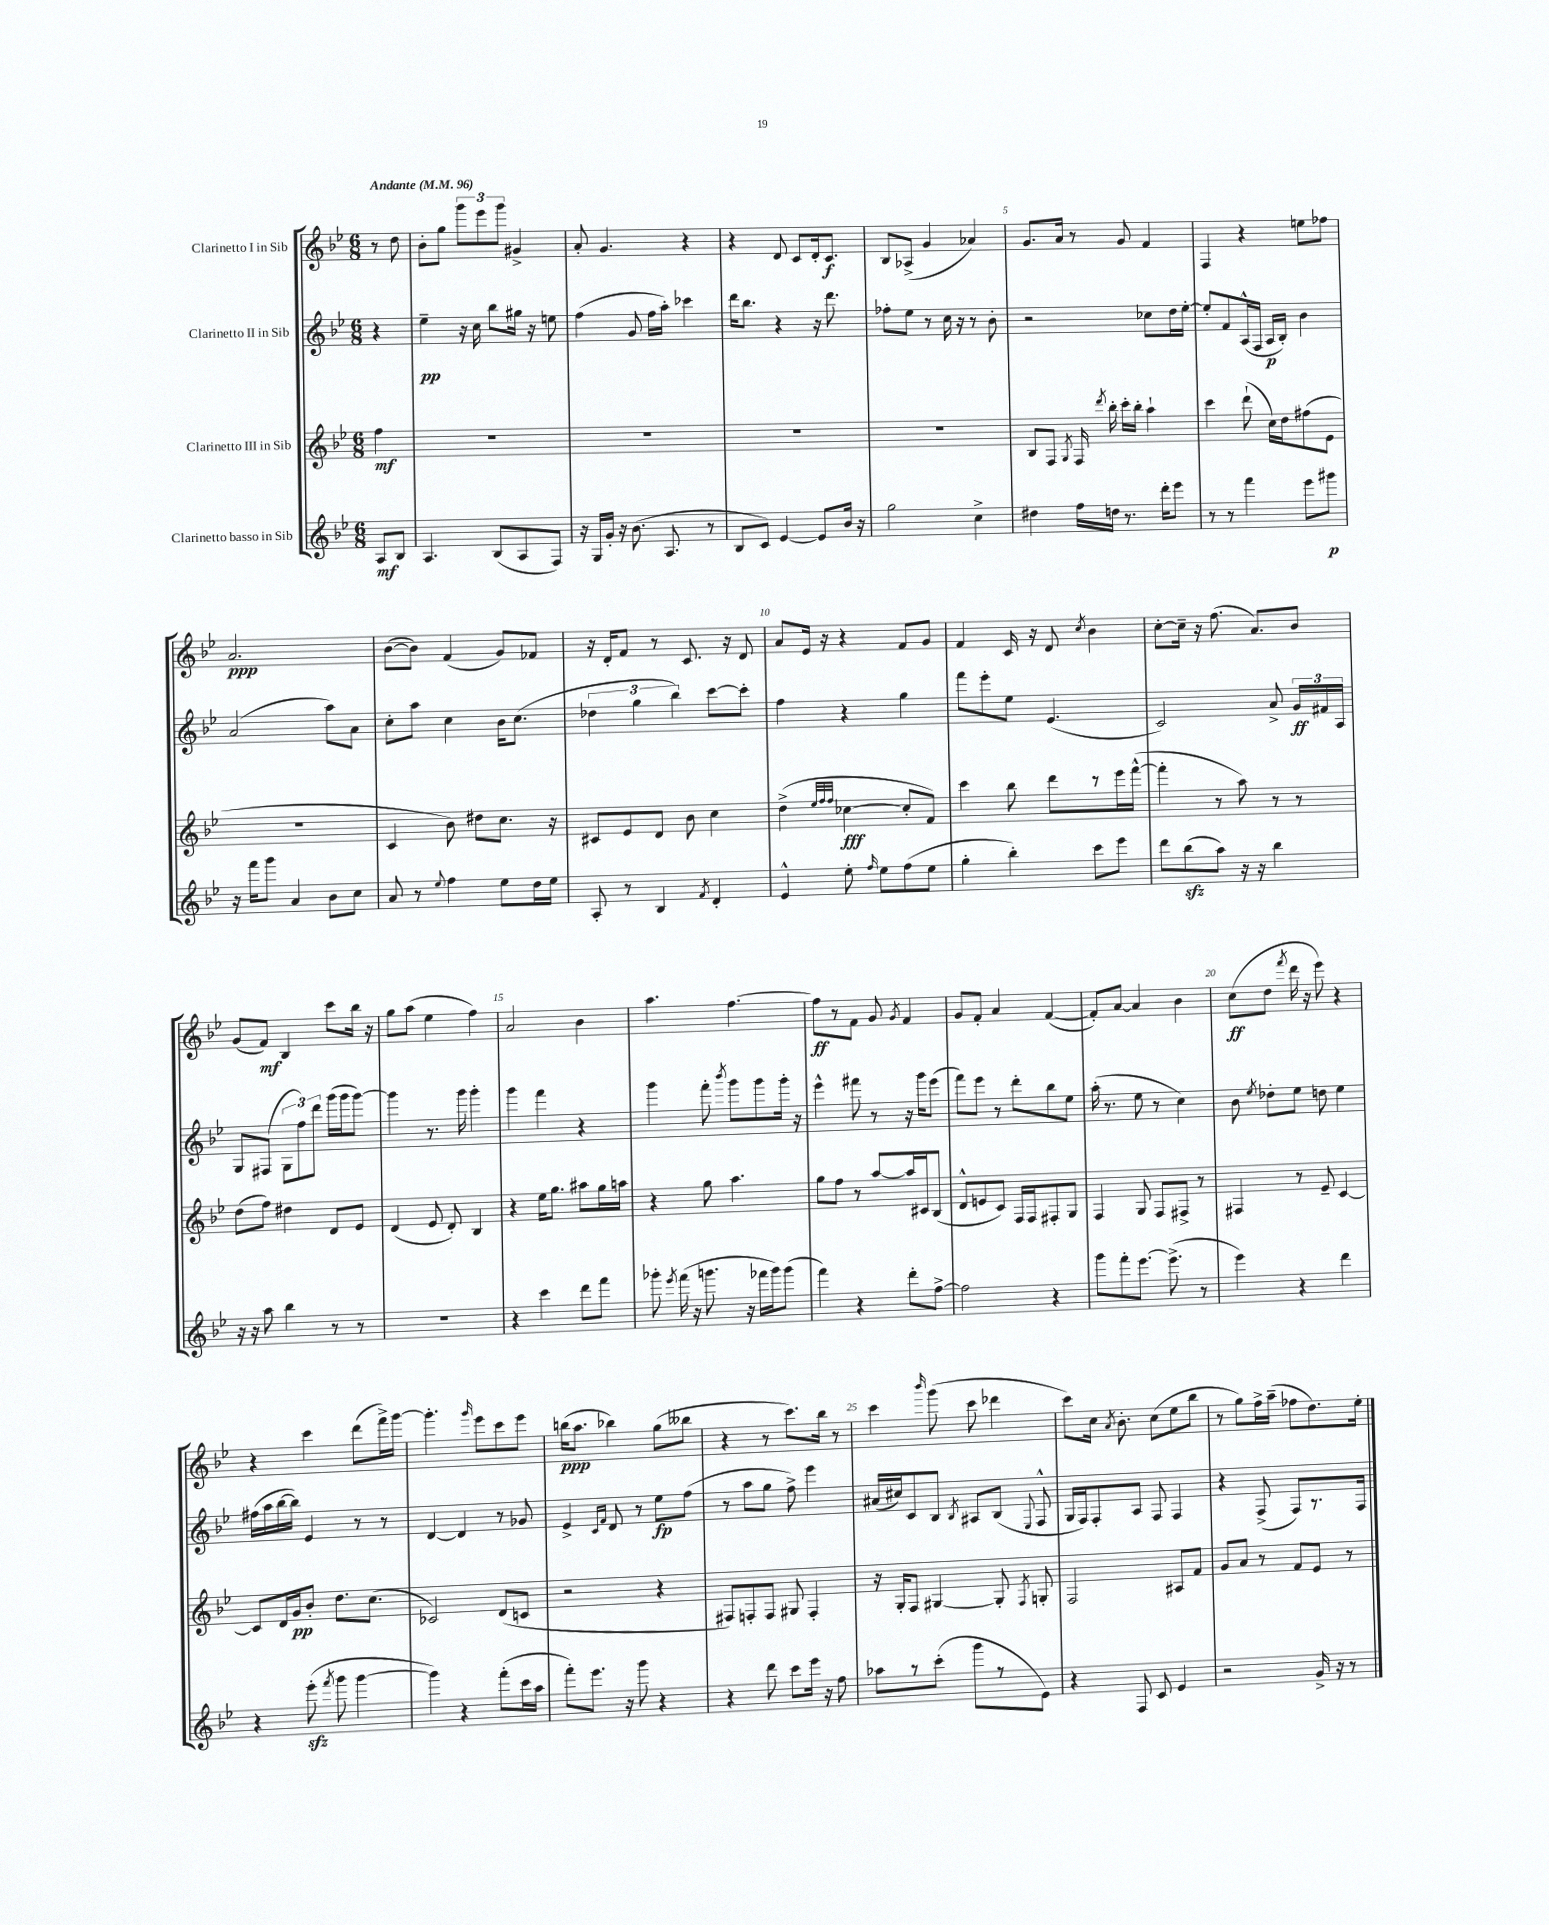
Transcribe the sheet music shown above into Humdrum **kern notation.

**kern	**kern	**kern	**kern
*staff4	*staff3	*staff2	*staff1
*clefG2	*clefG2	*clefG2	*clefG2
*k[b-e-]	*k[b-e-]	*k[b-e-]	*k[b-e-]
*M6/8	*M6/8	*M6/8	*M6/8
*MM96	*MM96	*MM96	*MM96
8A	4ff	4r	8r
8B-	.	.	8dd
=	=	=	=
4.A	2.r	4ee-~	8b-'
.	.	.	8gg
.	.	16r	12ggg
.	.	16cc	.
.	.	.	12eee-
(8B-	.	8bb-	.
.	.	.	12ggg
8A	.	16gg#	4g#^
.	.	16r	.
8F)	.	8ee	.
=	=	=	=
16r	2.r	(4ff	8a'
16G	.	.	.
16g'	.	.	4.g
16r	.	.	.
(8.b-	.	8g	.
.	.	16ff	.
8.A	.	16aa')	.
.	.	4ccc-	4r
8r	.	.	.
=	=	=	=
8B-	2.r	16ddd	4r
.	.	8.bb-	.
8c)	.	.	.
[4e-	.	4r	8d
.	.	.	8c
8e-]	.	16r	16d'
.	.	8.ddd	8.c
16b-	.	.	.
16r	.	.	.
=	=	=	=
2gg	2.r	8ff-'	8B-
.	.	8ee-	(8A-^
.	.	8r	4g
.	.	16cc	.
.	.	16r	.
4cc^	.	8r	4a-)
.	.	8b-'	.
=	=	=	=
4dd#	8B-	2r	8.g
.	8F	.	.
.	.	.	16a
.	8qG	.	.
16ff	16F	.	8r
.	8qddd	.	.
16dd	16bb-'	.	.
8.r	16ccc'	.	8g
.	16bb-'	.	.
.	4aa`	8cc-	4f
16ddd'	.	.	.
8eee-	.	16dd	.
.	.	[16ee-'	.
=	=	=	=
8r	4ccc	8ee-']	4F
8r	.	8f	.
4fff	(8ddd`	(16A^^	4r
.	.	16F	.
.	16cc)	16A	.
.	16dd	16B-')	.
8eee-	(8ff#	4b-	8ee
8ggg#	8e-	.	8ff-
=	=	=	=
16r	2.r	(2a	2.a
16fff	.	.	.
8ggg	.	.	.
4a	.	.	.
8b-	.	8aa)	.
8cc	.	8a	.
=	=	=	=
8a	4c	8cc'	([8b-
8r	.	8aa	8b-])
8qqee-	.	.	.
4ff	8b-)	4cc	(4f
.	8dd#	.	.
8ee-	8.cc	16b-	8g)
.	.	(8.cc	.
16dd	.	.	8f-
16ee-	16r	.	.
=	=	=	=
8A'	8c#	6dd-	16r
.	.	.	16d'
8r	8e-	.	8f
.	.	6gg	.
4B-	8d	.	8r
.	.	6bb-)	.
.	8b-	.	8.c
8qf	.	.	.
4d'	4cc	[8ccc	.
.	.	.	16r
.	.	8ccc']	8d
=	=	=	=
4e-^^	(4dd^	4ff	8a
.	.	.	16e-
.	.	.	16r
.	32qqee-	.	.
.	32qqff	.	.
.	32qqff	.	.
8ee-'	[4cc-	4r	4r
16qqff	.	.	.
8ee-	.	.	.
(8ff	8cc-']	4gg	8f
8ee-	8f)	.	8g
=	=	=	=
4gg'	4ccc	8fff	4f
.	.	8eee-'	.
4bb-')	8bb-	8ee-	16c
.	.	.	16r
.	8ddd	(4.e-	8d
.	.	.	8qcc
8ccc	8r	.	4b-
8eee-	16eee-	.	.
.	([16fff^^	.	.
=	=	=	=
8ddd	4fff']	2c)	[8cc'
(8bb-	.	.	16cc~]
.	.	.	16r
8aa)	8r	.	(8.ff
16r	8aa)	.	.
16r	.	.	8.a)
4bb-	8r	8a^	.
.	8r	24g	8b-
.	.	24f#	.
.	.	24A	.
=	=	=	=
16r	(8dd	8G	(8g
16r	.	.	.
8aa	8ff)	(8F#	8f)
4bb-	4dd#	12G	4B-
.	.	12ff)	.
.	.	12ddd	.
8r	8d	(16ggg	8ccc
.	.	16ggg	.
8r	8e-	[8ggg)	16bb-
.	.	.	16r
=	=	=	=
2.r	(4d	4ggg]	8gg
.	.	.	(8aa
.	8e-	8.r	4ee-
.	8d')	.	.
.	.	16ggg	.
.	4B-	4ggg'	4ff)
=	=	=	=
4r	4r	4ggg	2a
4ccc	16ee-	4fff	.
.	8.gg	.	.
8ddd	8aa#	4r	4b-
8fff	16gg	.	.
.	16aa	.	.
=	=	=	=
8ggg-'	4r	4ggg	4.aa
8qeee-	.	.	.
(16fff	.	.	.
16r	.	.	.
8.ggg	8gg	8fff'	.
.	.	8qbbb-	.
.	4.aa	8ggg	[4.ff
16r	.	.	.
16fff-	.	8ggg	.
16ggg)	.	.	.
(8ggg	.	16ggg'	.
.	.	16r	.
=	=	=	=
4fff)	8gg	4eee-^^	8ff]
.	8ff	.	8r
4r	8r	8fff#	8f
.	[8aa	8r	8g
.	.	.	8qg
8ddd'	16aa]	16r	4f
.	16c#	16ggg	.
[8ff^	(8B-	(8eee-	.
=	=	=	=
2ff]	8d^^	8fff)	8g
.	8e	8eee-	8f'
.	8c)	8r	4a
.	16F	8ddd'	.
.	16F	.	.
4r	8F#'	8bb-	([4f
.	8G	8ee-	.
=	=	=	=
8ggg	4F	(16aa'	8f'])
.	.	8.r	.
8fff'	.	.	[8a
[8.eee-	8G	8ee-	4a]
.	8F	8r	.
(8.eee-^]	.	.	.
.	8F#^	4cc)	4b-
8r	8r	.	.
=	=	=	=
4eee-)	4F#	8b-	(8cc
.	.	8qee-	.
.	.	8dd-'	8dd
.	.	.	8qfff
4r	8r	8ee-	16ddd
.	.	.	16r
.	8e-~	8dd	8eee-)
4ddd	[4c	4ee-	4r
=	=	=	=
4r	8c]	(16ff#	4r
.	.	16aa	.
.	16d	[16bb-	.
.	16g	16bb-])	.
(8eee-'	8b-'	4e-	4ccc
8qfff	.	.	.
8ggg	8.dd	.	.
[4ggg	.	8r	(8ddd
.	(8.cc	.	.
.	.	8r	16fff^)
.	.	.	[16ggg
=	=	=	=
4ggg])	2c-)	[4d	4.ggg']
4r	.	4d]	.
.	.	.	16qqggg
.	.	.	8eee-
(8fff'	(8d	8r	8ccc
16ccc	8c	8g-	8eee-
16aa	.	.	.
=	=	=	=
8fff')	2r	4e-^	(16bb
.	.	.	8.aa
8.eee-	.	.	.
.	.	16qqc	.
.	.	16qqf	.
.	.	8d	4bb-)
16r	.	.	.
8ggg	.	8r	.
4r	4r	8ee-	(8gg
.	.	(8ff	8bb--
=	=	=	=
4r	8F#)	8r	4r
.	8F'	8aa	.
8ddd	8F	8gg	8r
8ccc	8G#	8ff^)	8.ccc)
16eee-	4F'	4eee-	.
16r	.	.	16bb-
8ff	.	.	8r
=	=	=	=
8aa-	16r	(16a#	4ccc
.	16G'	16cc#)	.
8r	8F	8c	.
.	.	.	16qqbbb-
(8ccc'	[4G#	8B-	(8ggg
.	.	8qB-	.
8ggg	.	8A#	8ccc
8r	8G#']	(8B-	4ddd-
.	8qF	8qqE-	.
8e-)	8G'	8F^^	.
=	=	=	=
4r	2F	16G	8ccc)
.	.	16F)	.
.	.	8F'	16cc
.	.	.	8qa
.	.	.	8.b-'
8F	.	8A	.
8c	.	8F	(8cc
4e-	8A#	4F	8ee-
.	8f	.	8bb-
=	=	=	=
2r	8g	4r	8r
.	8a	.	8gg)
.	8r	(8F^	16ff^
.	.	.	(16aa~
.	8f	8F)	8ff-
16g^	8e-	8.r	8.dd)
16r	.	.	.
8r	8r	.	.
.	.	16F	16ee-'
==	==	==	==
*-	*-	*-	*-
